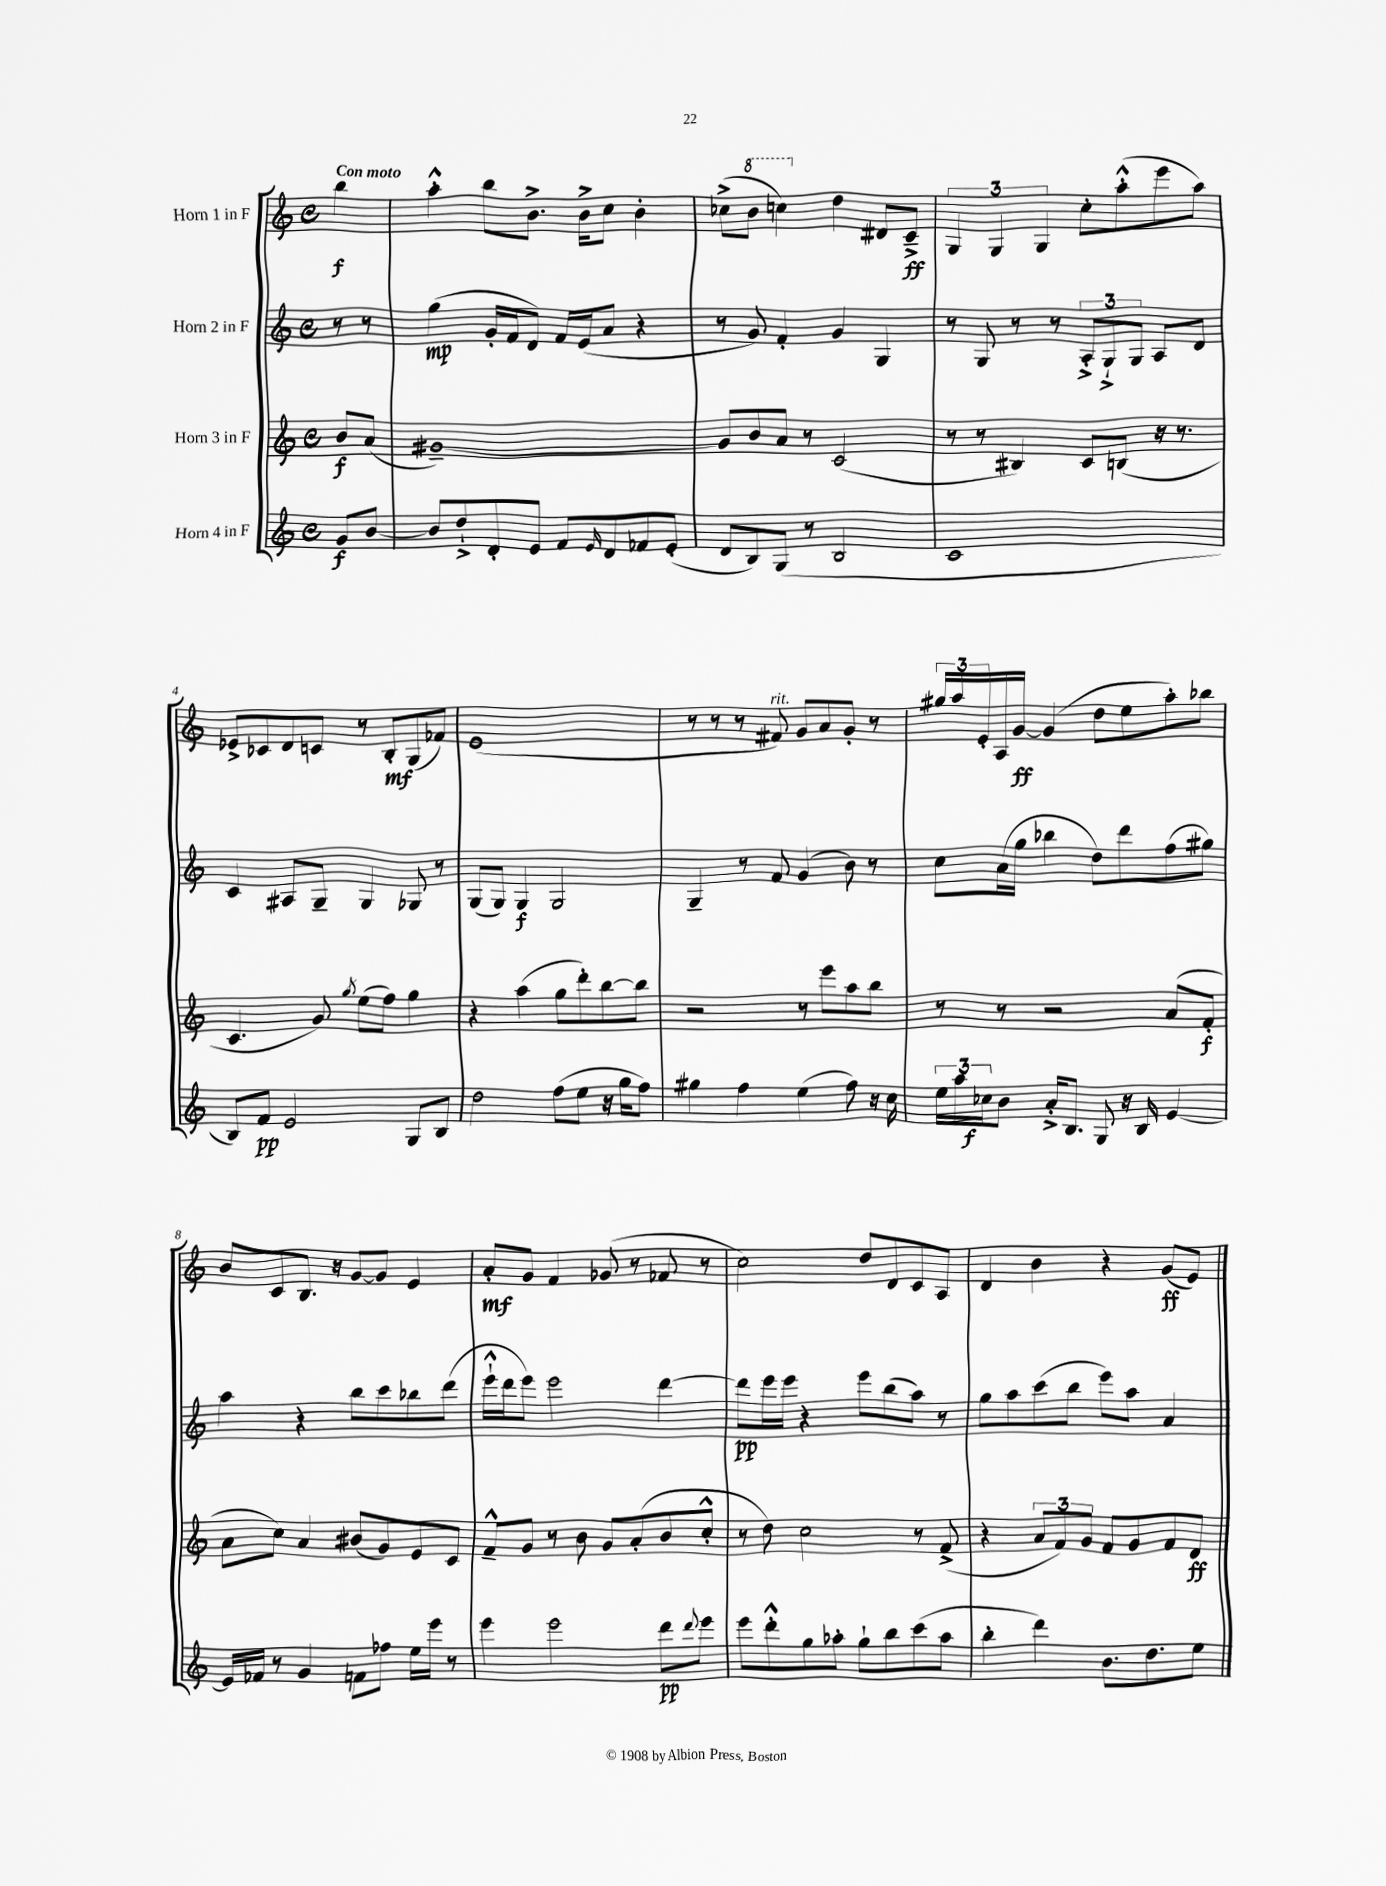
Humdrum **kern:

**kern	**dynam	**kern	**dynam	**kern	**dynam	**kern	**dynam
*part4	*part4	*part3	*part3	*part2	*part2	*part1	*part1
*staff4	*staff4	*staff3	*staff3	*staff2	*staff2	*staff1	*staff1
*I"Horn 4 in F	*	*I"Horn 3 in F	*	*I"Horn 2 in F	*	*I"Horn 1 in F	*
*clefG2	*	*clefG2	*	*clefG2	*	*clefG2	*
*k[]	*	*k[]	*	*k[]	*	*k[]	*
*M4/4	*	*M4/4	*	*M4/4	*	*M4/4	*
*met(c)	*	*met(c)	*	*met(c)	*	*met(c)	*
=	=	=	=	=	=	=	=
!	!	!	!	!	!	!LO:TX:a:B:t=Con moto	!
8g/L	f	8b/L	f	8r	.	4bb\	f
[8b/J	.	(8a/J	.	8r	.	.	.
=1	=1	=1	=1	=1	=1	=1	=1
8b/L]	.	[1g#X~)	.	(4gg\	mp	4aa'^^\	.
8dd`^/	.	.	.	.	.	.	.
8d'/	.	.	.	16g'/LL	.	8bb\L	.
.	.	.	.	16f/J	.	.	.
8e/J	.	.	.	8d/J)	.	8.b^\J	.
8f/L	.	.	.	16f/LL	.	.	.
.	.	.	.	(16e/J	.	16b^\KL	.
16qqe/	.	.	.	.	.	.	.
8d/	.	.	.	8a/J	.	8cc\J	.
8f-X/	.	.	.	4r	.	4b'\	.
(8e'/J	.	.	.	.	.	.	.
=2	=2	=2	=2	=2	=2	=2	=2
8d/L	.	8g#/L]	.	8r	.	(8cc-X^\L	.
*	*	*	*	*	*	*8va	*
8B/)	.	8b/	.	8g/)	.	8bb\J	.
(8G/J	.	8a/J	.	4f'/	.	4cccn\)	.
8r	.	8r	.	.	.	.	.
*	*	*	*	*	*	*X8va	*
2B/	.	(2c/	.	4g/	.	4dd\	.
.	.	.	.	4G/	.	8d#X/L	.
.	.	.	.	.	.	8c~^/J	ff
=3	=3	=3	=3	=3	=3	=3	=3
1c	.	8r	.	8r	.	6G/	.
.	.	8r	.	8G/	.	.	.
.	.	.	.	.	.	6G/	.
.	.	4B#X/)	.	8r	.	.	.
.	.	.	.	.	.	6G/	.
.	.	.	.	8r	.	.	.
.	.	8c/L	.	12A'^/L	.	8cc'\L	.
.	.	.	.	12G`^/	.	.	.
.	.	(8Bn/J	.	.	.	(8aa'^^\	.
.	.	.	.	12G/J	.	.	.
.	.	16r	.	8A/L	.	8eee\	.
.	.	8.r	.	.	.	.	.
.	.	.	.	8d/J	.	8aa\J)	.
!!LO:LB:g=z
=4	=4	=4	=4	=4	=4	=4	=4
8B/L)	.	4.c/	.	4c/	.	8e-X^/L	.
8f/J	pp	.	.	.	.	8c-X/	.
2e/	.	.	.	8A#X/L	.	8d/	.
.	.	8g/)	.	8G~/J	.	8cn/J	.
.	.	8qgg/	.	.	.	.	.
.	.	(8ee\L	.	4G/	.	8r	.
.	.	8ff\J)	.	.	.	8B'/L	mf
8G/L	.	4gg\	.	8G-X/	.	(8G/	.
8B/J	.	.	.	8r	.	8f-X/J)	.
=5	=5	=5	=5	=5	=5	=5	=5
2dd\	.	4r	.	(8G/L	.	(1e	.
.	.	.	.	8G/J)	.	.	.
.	.	(4aa\	.	4G/	f	.	.
(8ff\L	.	8gg\L	.	2G/	.	.	.
8ee\J	.	8ddd'\)	.	.	.	.	.
16r	.	[8bb\	.	.	.	.	.
16gg\KL	.	.	.	.	.	.	.
8ff\J)	.	8bb\J]	.	.	.	.	.
=6	=6	=6	=6	=6	=6	=6	=6
4gg#X\	.	2r	.	4G~/	.	8r	.
.	.	.	.	.	.	8r	.
4ff\	.	.	.	8r	.	8r	.
!	!	!	!	!	!	!LO:TX:a:i:t=rit.	!
.	.	.	.	8f/	.	8f#X/)	.
(4ee\	.	8r	.	(4g/	.	8g/L	.
.	.	8eee\L	.	.	.	8a/	.
8ff\)	.	8aa\	.	8b\)	.	8g'/J	.
16r	.	8bb\J	.	8r	.	8r	.
16cc\	.	.	.	.	.	.	.
=7	=7	=7	=7	=7	=7	=7	=7
24ee\LL	.	8r	.	8cc\L	.	24gg#X/LL	.
24aa\	.	.	.	.	.	24aa/	.
24cc-X\J	f	.	.	.	.	24e'/	.
8b\J	.	8r	.	(16a\L	.	16A/	.
.	.	.	.	16gg\JJ	.	[16g/JJ	ff
16a'^/KL	.	2r	.	4bb-X\	.	(4g/]	.
8.B/J	.	.	.	.	.	.	.
8G/	.	.	.	8dd\L)	.	8dd\L	.
16r	.	.	.	8ddd\	.	8ee\	.
16B/	.	.	.	.	.	.	.
[4e/	.	(8a/L	.	(8ff\	.	8aa'\)	.
.	.	8f'/J	f	8gg#X\J)	.	8bb-X\J	.
!!LO:LB:g=z
=8	=8	=8	=8	=8	=8	=8	=8
16e/LL]	.	8a\L	.	4aa\	.	8b/L	.
16f-X/JJ	.	.	.	.	.	.	.
8r	.	8cc\J)	.	.	.	8c/	.
4g/	.	4a/	.	4r	.	8.B/J	.
.	.	.	.	.	.	16r	.
8fn\L	.	(8b#X/L	.	8bb\L	.	[8g/L	.
8ff-X\J	.	8g/)	.	8ccc\	.	8g/J]	.
16ee\LL	.	8e/	.	8bb-X\	.	4e/	.
16eee\JJ	.	.	.	.	.	.	.
8r	.	8c/J	.	(8ddd\J	.	.	.
=9	=9	=9	=9	=9	=9	=9	=9
4eee\	.	8f~^^/L	.	16eee`^^\LL	.	8a'/L	mf
.	.	.	.	16ddd\J	.	.	.
.	.	8g/J	.	8eee\J)	.	8g/J	.
2eee\	.	8r	.	2eee\	.	4f/	.
.	.	8b\	.	.	.	.	.
.	.	8g/L	.	.	.	(8g-X/	.
.	.	(8a'/	.	.	.	8r	.
8ddd\L	pp	8b/	.	[4ddd\	.	8f-X/	.
8qqddd/	.	.	.	.	.	.	.
8eee\J	.	8cc'^^/J	.	.	.	8r	.
=10	=10	=10	=10	=10	=10	=10	=10
8eee\L	.	8r	.	8ddd\L]	pp	2cc\)	.
8ddd'^^\	.	8dd\)	.	16eee\L	.	.	.
.	.	.	.	16eee\JJ	.	.	.
8gg\	.	2cc\	.	4r	.	.	.
8aa-X'\J	.	.	.	.	.	.	.
8gg`\L	.	.	.	8eee\L	.	8dd/L	.
8bb\	.	.	.	(8bb\	.	8d/	.
(8ccc\	.	8r	.	8aa\J)	.	8c/	.
8aa-\J	.	(8f^/	.	8r	.	8A/J	.
=11	=11	=11	=11	=11	=11	=11	=11
4bb'\	.	4r	.	8gg\L	.	4d/	.
.	.	.	.	8aa\	.	.	.
4ddd\)	.	12a/L	.	(8ccc\	.	4b\	.
.	.	12f/)	.	.	.	.	.
.	.	.	.	8bb\J	.	.	.
.	.	12g/J	.	.	.	.	.
8.b\L	.	8f/L	.	8eee\L)	.	4r	.
.	.	8g/	.	8aa\J	.	.	.
8.dd\	.	.	.	.	.	.	.
.	.	8f/	.	4a/	.	(8g/L	ff
8ee\J	.	8d/J	ff	.	.	8e/J)	.
==	==	==	==	==	==	==	==
*-	*-	*-	*-	*-	*-	*-	*-
